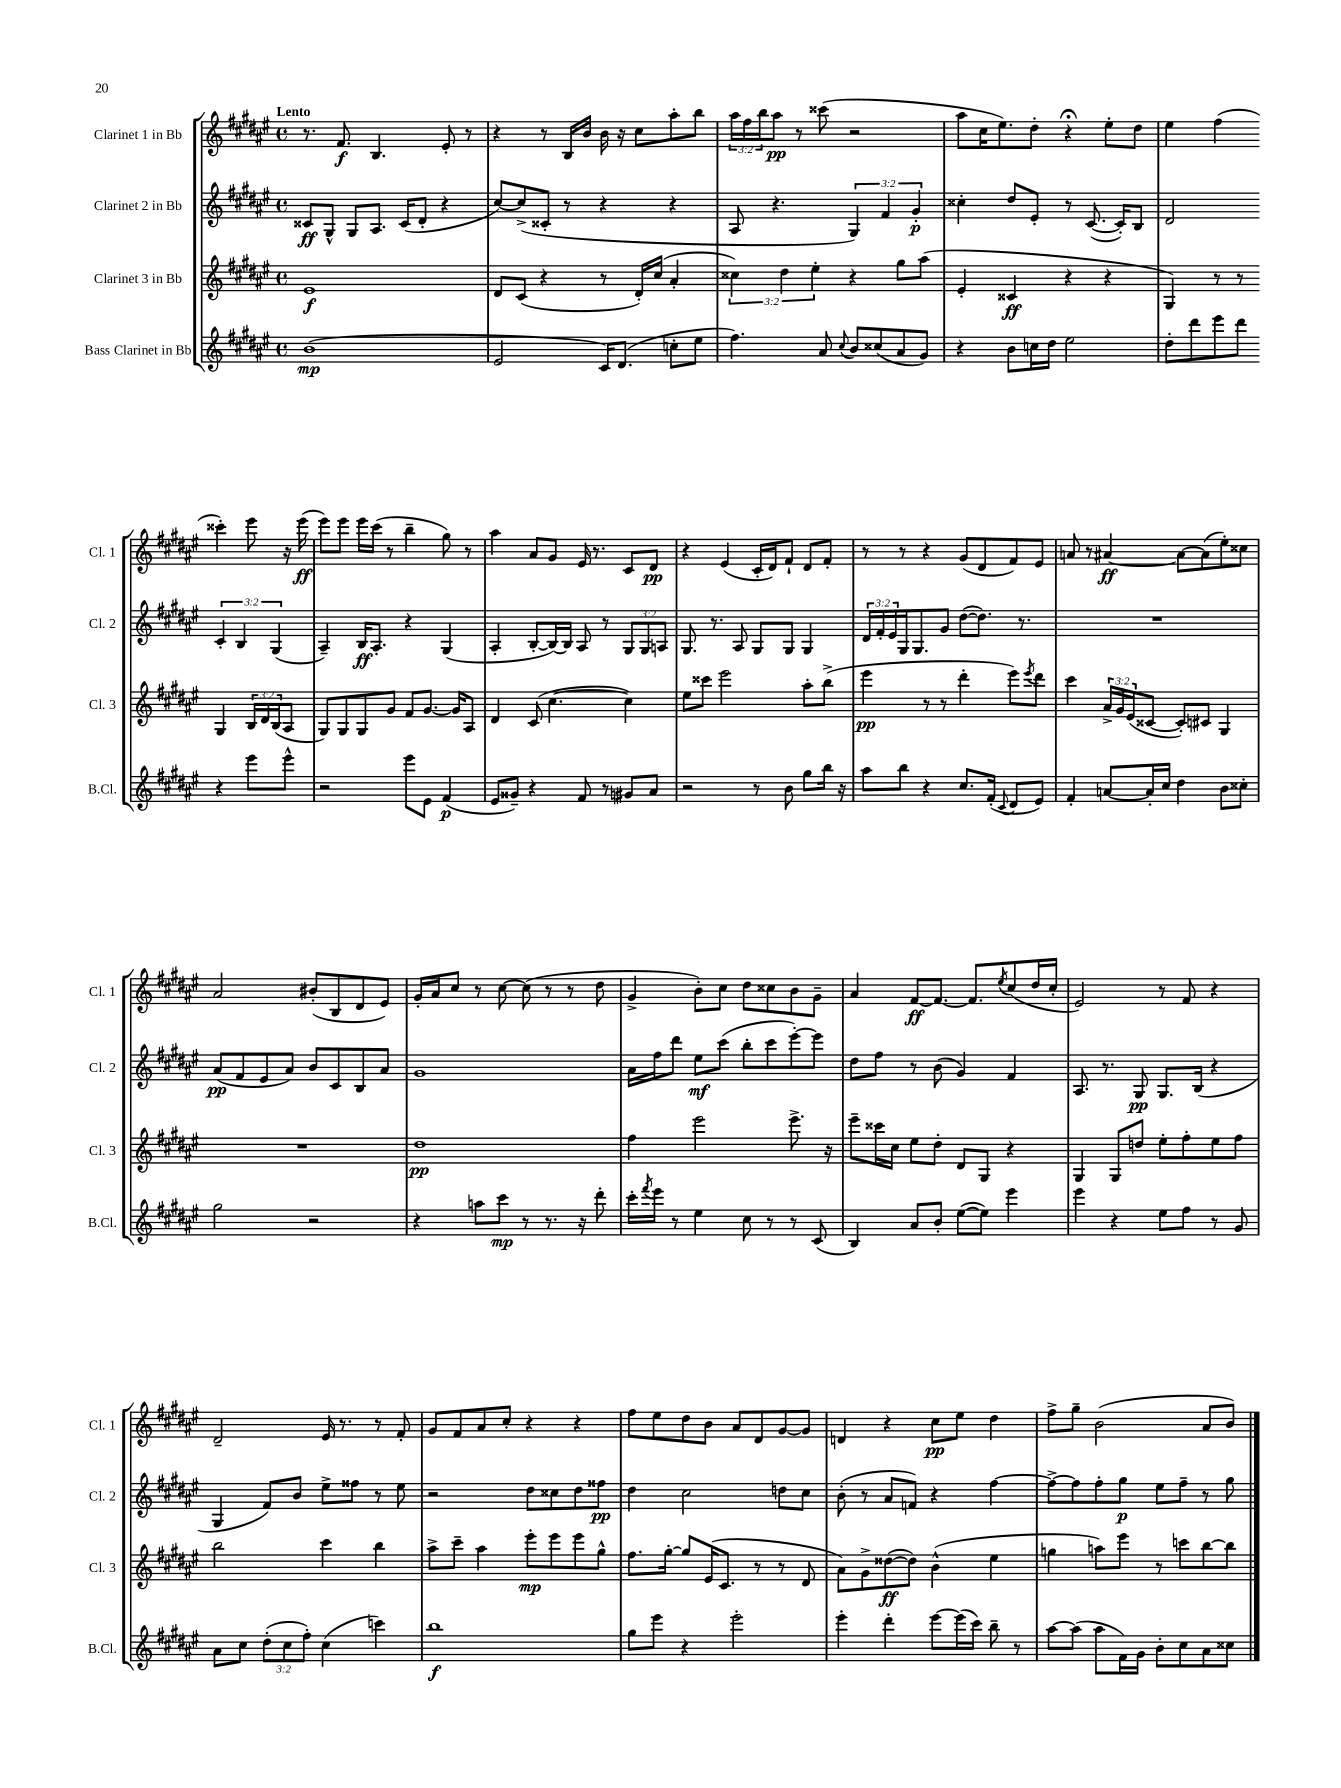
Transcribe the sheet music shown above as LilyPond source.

<<
\new StaffGroup <<
\new Staff = "s0" \with { instrumentName = "Clarinet 1 in Bb" shortInstrumentName = "Cl. 1" } {
    \clef treble \key fis \major \defaultTimeSignature \time 4/4 \override Staff.TupletNumber.text = #tuplet-number::calc-fraction-text \tempo "Lento"
    r8. fis'8.\f b4. eis'8-. r8 |
    r4 r8 b16 b'16 b'16 r16 cis''8 ais''8-. b''8 |
    \tuplet 3/2 { ais''16 fis''16 b''16 } ais''8\pp r8 cisis'''8( r2 |
    ais''8 cis''16 eis''8.) dis''8-. r4\fermata eis''8-. dis''8 |
    eis''4 fis''4( cisis'''4-.) eis'''8 r16 eis'''16\ff( |
    eis'''8) eis'''8 eis'''16 cis'''16( r8 b''4-- gis''8) r8 |
    ais''4 ais'8 gis'8 eis'16 r8. cis'8 dis'8\pp |
    r4 eis'4( cis'16-. dis'16) fis'8-! dis'8 fis'8-. |
    r8 r8 r4 gis'8( dis'8 fis'8) eis'8 |
    a'8 r8 ais'4~\ff ais'8~ ais'8( eis''8-.) cisis''8 |
    ais'2 bis'8-.( b8 dis'8 eis'8) |
    gis'16-. ais'16 cis''8 r8 cis''8~ cis''8( r8 r8 dis''8 |
    gis'4-> b'8-.) cis''8 dis''8 cisis''8 b'8 gis'8-- |
    ais'4 fis'8~\ff fis'8.~ fis'8. \acciaccatura { eis''8 } cis''8( dis''16 cis''16-. |
    eis'2) r8 fis'8 r4 |
    dis'2-- eis'16 r8. r8 fis'8-. |
    gis'8 fis'8 ais'8 cis''8-. r4 r4 |
    fis''8 eis''8 dis''8 b'8 ais'8 dis'8 gis'8~ gis'8 |
    d'4 r4 cis''8\pp eis''8 dis''4 |
    fis''8-> gis''8-- b'2( ais'8 b'8) \bar "|." |
}
\new Staff = "s1" \with { instrumentName = "Clarinet 2 in Bb" shortInstrumentName = "Cl. 2" } {
    \clef treble \key fis \major \defaultTimeSignature \time 4/4 \override Staff.TupletNumber.text = #tuplet-number::calc-fraction-text
    cisis'8\ff gis8-^ gis8 ais8. cisis'16( dis'8-. r4 |
    cis''8~) cis''8->( cisis'8-. r8 r4 r4 |
    ais8 r4. \tuplet 3/2 { gis4) fis'4 gis'4-.\p } |
    cisis''4-. dis''8 eis'8-. r8 cis'8.~( cis'16-.) b8 |
    dis'2 \tuplet 3/2 { cis'4-. b4 gis4( } |
    ais4--) b16\ff ais8.-. r4 gis4( |
    ais4-. b8~-. b16~) b16 ais8 r8 \tuplet 3/2 { gis8 gis8 a8 } |
    gis8. r8. ais8 gis8 gis8 gis4 |
    \tuplet 3/2 { dis'16 fis'16-. eis'16 } gis16 gis8. gis'8 dis''8~( dis''8.) r8. |
    R1 |
    ais'8\pp( fis'8 eis'8 ais'8) b'8 cis'8 b8 ais'8 |
    gis'1 |
    ais'16 fis''16 dis'''8 eis''8\mf cis'''8( b''8-. cis'''8 eis'''8~-.) eis'''8 |
    dis''8 fis''8 r8 b'8( gis'4) fis'4 |
    ais8. r8. gis8\pp gis8. b16( r4 |
    gis4 fis'8) b'8 eis''8-> fisis''8 r8 eis''8 |
    r2 dis''8 cisis''8 dis''8 fisis''8\pp |
    dis''4 cis''2 d''8 cis''8 |
    b'8-.( r8 ais'8 f'8) r4 fis''4~ |
    fis''8~-> fis''8 fis''8-. gis''8\p eis''8 fis''8-- r8 gis''8 \bar "|." |
}
\new Staff = "s2" \with { instrumentName = "Clarinet 3 in Bb" shortInstrumentName = "Cl. 3" } {
    \clef treble \key fis \major \defaultTimeSignature \time 4/4 \override Staff.TupletNumber.text = #tuplet-number::calc-fraction-text
    eis'1\f |
    dis'8 cis'8( r4 r8 dis'16-.) cis''16( ais'4-. |
    \tuplet 3/2 { cisis''4) dis''4 eis''4-. } r4 gis''8 ais''8( |
    eis'4-. cisis'4\ff r4 r4 |
    gis4) r8 r8 gis4 \tuplet 3/2 { b16 dis'16 b16( } ais8 |
    gis8) gis8 gis8 gis'8 fis'8 gis'8.~ gis'16 ais8 |
    dis'4 cis'8( cis''4.~ cis''4) |
    eis''8 cisis'''8 eis'''2 ais''8-. b''8->( |
    eis'''4\pp r8 r8 dis'''4-. eis'''8) \acciaccatura { eis'''8 } dis'''8 |
    cis'''4 \tuplet 3/2 { ais'16-> gis'16 eis'16( } cisis'8~ cisis'8-.) cis'8 gis4 |
    R1 |
    dis''1\pp |
    fis''4 eis'''2 eis'''8.-> r16 |
    eis'''8-- cisis'''16 cis''16 eis''8 dis''8-. dis'8 gis8 r4 |
    gis4 gis8 d''8 eis''8-. fis''8-. eis''8 fis''8 |
    b''2 cis'''4 b''4 |
    ais''8-> cis'''8-- ais''4 eis'''8-.\mp eis'''8 eis'''8 gis''8-^ |
    fis''8. gis''16~-. gis''8 eis'16( cis'8. r8 r8 dis'8 |
    ais'8) gis'8-> disis''8~\ff( disis''8) b'4-^( eis''4 |
    g''4 a''8) eis'''8 r8 c'''8 b''8~ b''8 \bar "|." |
}
\new Staff = "s3" \with { instrumentName = "Bass Clarinet in Bb" shortInstrumentName = "B.Cl." } {
    \clef treble \key fis \major \defaultTimeSignature \time 4/4 \override Staff.TupletNumber.text = #tuplet-number::calc-fraction-text
    b'1\mp( |
    eis'2 cis'16) dis'8.( c''8-. eis''8 |
    fis''4.) ais'8 \appoggiatura { cis''8 } b'8 cisis''8( ais'8 gis'8) |
    r4 b'8 c''16 dis''16 eis''2 |
    dis''8-. dis'''8 eis'''8 dis'''8 r4 eis'''8 eis'''8-^ |
    r2 eis'''8 eis'8 fis'4\p( |
    eis'8 gisis'8--) r4 fis'8 r8 gis'8 ais'8 |
    r2 r8 b'8 gis''8 b''16 r16 |
    ais''8 b''8 r4 cis''8. fis'16-.( \appoggiatura { cis'8 } dis'8 eis'8) |
    fis'4-. a'8~ a'16-. cis''16 dis''4 b'8 cisis''8-. |
    gis''2 r2 |
    r4 a''8 cis'''8\mp r8 r8. r16 dis'''8-. |
    cis'''16-. \acciaccatura { fis'''8 } eis'''16 r8 eis''4 cis''8 r8 r8 cis'8( |
    b4) ais'8 b'8-. eis''8~( eis''8) eis'''4 |
    eis'''4 r4 eis''8 fis''8 r8 gis'8 |
    ais'8 cis''8 \tuplet 3/2 { dis''8-.( cis''8 fis''8-.) } cis''4( c'''4) |
    b''1\f |
    gis''8 eis'''8 r4 eis'''2-. |
    eis'''4-. dis'''4-. eis'''8~ eis'''16( cis'''16) b''8-- r8 |
    ais''8~ ais''8( ais''8 fis'16) gis'16 b'8-. cis''8 ais'8 cisis''8 \bar "|." |
}
>>
>>
\layout { \context { \Score \remove "Bar_number_engraver" } }
